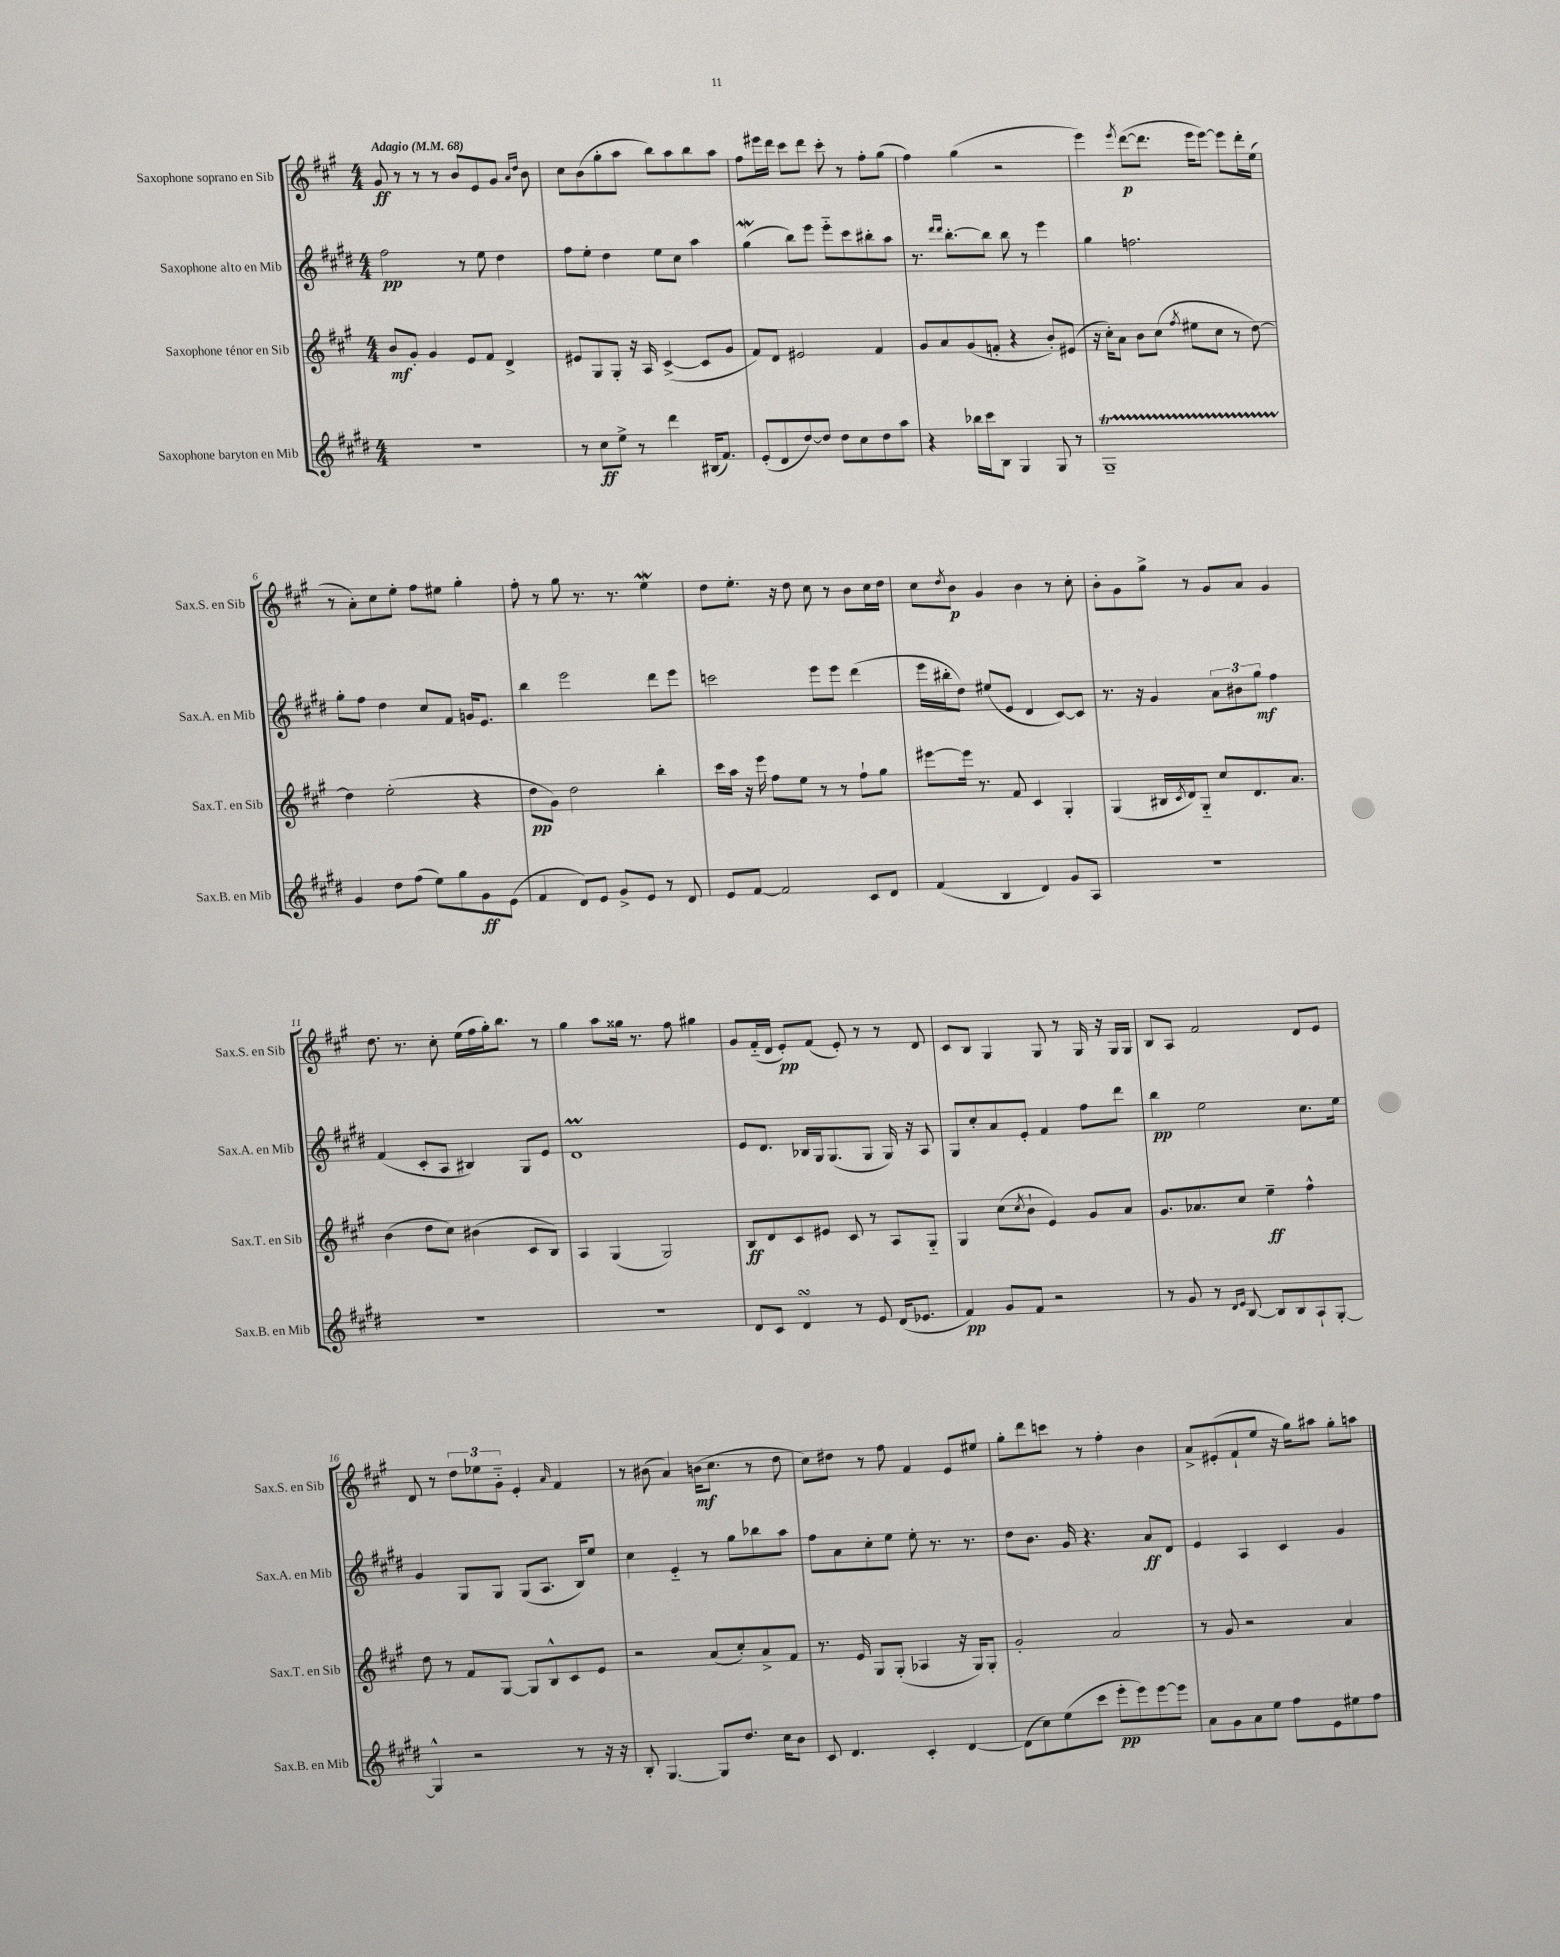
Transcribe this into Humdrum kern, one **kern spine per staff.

**kern	**kern	**kern	**kern
*staff4	*staff3	*staff2	*staff1
*clefG2	*clefG2	*clefG2	*clefG2
*k[f#c#g#d#]	*k[f#c#g#]	*k[f#c#g#d#]	*k[f#c#g#]
*M4/4	*M4/4	*M4/4	*M4/4
*MM68	*MM68	*MM68	*MM68
1r	8b	2ff#	8g#
.	8g#'	.	8r
.	4g#	.	8r
.	.	.	8r
.	8e	8r	8b
.	8f#	8ee	8e
.	4d^	4dd#	8g#
.	.	.	16qqa
.	.	.	16qqdd
.	.	.	8b
=	=	=	=
8r	8e#	8ff#	8cc#
8cc#	8G#	8ee'	(8b
8ee^	8G#'	4dd#	8gg#'
8r	16r	.	8aa
.	16A	.	.
4ddd#	([4c#^	8ee	8bb)
.	.	8cc#	8aa
(16B#	8c#]	4aa	8bb
8.f#)	.	.	.
.	8g#	.	8aa
=	=	=	=
(8e'	8f#)	(4gg#	8ff#
8d#	8d	.	16eee#
.	.	.	16ddd
[8dd#)	2e#	8bb)	8ccc#
8dd#]	.	8eee	8ddd
8dd#	.	8eee'~	8ccc#'
8cc#	.	8ccc#	8r
8dd#	4f#	8bb#'	8ff#'
8aa	.	8aa	(8gg#
=	=	=	=
4r	8g#	8.r	4ff#)
.	8a	.	.
.	.	16qqddd#	.
.	.	16qqddd#	.
.	.	[8.bb'	.
16bb-	(8g#	.	(4gg#
16ccc#	.	.	.
8B	8f'	8bb]	.
4G#	4r	8bb	2r
.	.	8r	.
8G#	8b')	4eee	.
8r	(8e#	.	.
=	=	=	=
1G#~	16r	4gg#	4eee)
.	16cc#')	.	.
.	8a	.	.
.	.	.	8qeee
.	8b	2.ff	([8ddd
.	(8cc#	.	8.ddd]
.	8qff#	.	.
.	8ee#	.	.
.	.	.	16eee
.	8cc#	.	[8eee)
.	8r	.	8eee]
.	[8dd)	.	16ddd'
.	.	.	(16ee
=	=	=	=
4g#	4dd]	8gg#'	8r
.	.	8ff#	8a')
8dd#	(2ee'	4dd#	8cc#
(8ff#	.	.	8ee'
8ee)	.	8cc#	8ff#
8gg#	.	8f#	8ee#
8g#	4r	16g	4gg#'
.	.	8.e	.
(8e	.	.	.
=	=	=	=
4f#	8dd	4bb	8ff#'
.	8g#)	.	8r
8d#)	2dd	2eee	8gg#
8e	.	.	8.r
8g#^	.	.	.
.	.	.	8.r
8e	.	.	.
8r	4bb'	8ddd#	4ee
8d#	.	8eee	.
=	=	=	=
8e	16ccc#	2ccc	8dd
.	16aa	.	.
[8f#	16r	.	8.ee'
.	16eee	.	.
2f#]	8ff#	.	.
.	.	.	16r
.	8ee	.	8dd
.	8r	8eee	8cc#
.	8r	8eee	8r
8c#	8ff#`	(4ddd#	8b
8d#	8gg#	.	16cc#
.	.	.	16dd
=	=	=	=
(4f#	[8eee#	16eee	8cc#
.	.	16bb#'	.
.	.	.	8qdd
.	16eee#]	8dd#)	8b
.	8.r	.	.
4B	.	(8ee#	4g#
.	8f#	8e	.
4d#)	4c#	4d#	4b
8g#	4G#'	[8c#)	8r
8A	.	8c#]	8cc#'
=	=	=	=
1r	(4G#	8.r	8b'
.	.	.	8g#
.	.	16r	.
.	16B#	4g#	8gg#^
.	8qc#	.	.
.	16d)	.	.
.	8G#'~	.	8r
.	8cc#	12a	8g#
.	.	12b#	.
.	8.d	.	8a
.	.	12gg#	.
.	.	4ff#	4g#
.	8.a	.	.
=	=	=	=
1r	(4b	(4f#	8.dd
.	.	.	8.r
.	8dd	8c#'	.
.	8cc#)	8A	8cc#'
.	(4b#	4B#)	(16ee
.	.	.	16ff#
.	.	.	16gg#')
.	.	.	8.bb
.	8c#	8G#	.
.	8B)	8e	8r
=	=	=	=
1r	4A	1d#	4gg#
.	(4G#	.	8aa
.	.	.	16gg##
.	.	.	8.r
.	2G#)	.	.
.	.	.	8ff#
.	.	.	4gg#
=	=	=	=
8d#	8B	8e	8g#
8c#	8d	8.d#	(16f#'~
.	.	.	16d
4d#	8c#	.	8e')
.	.	16B-	.
.	8e#	16G#	(8f#
.	.	(8.G#	.
8r	8c#	.	8e')
8e	8r	8G#	8r
(16d#	8A	16G#)	8r
8.e-	.	16r	.
.	8G#'~	8A	8d
=	=	=	=
4f#)	4G#	8G#	8c#
.	.	8cc#'	8B
8g#	(8cc#	8a	4G#
.	8qcc#	.	.
8f#	8b`	8e'	.
2r	4e)	4f#	8G#
.	.	.	8r
.	8g#	8ff#	16G#
.	.	.	16r
.	8a	8ddd#	16G#
.	.	.	16G#
=	=	=	=
8r	8.g#	4bb	8B
8g#	.	.	8A
.	8.a-	.	.
8r	.	2ee	2f#
16qqd#	.	.	.
16qqe	.	.	.
[8B	8cc#	.	.
8B]	4ee~	.	.
8B	.	.	.
8A`	4ff#^^	8.cc#	8d
[8G#'	.	.	8e
.	.	16ee	.
=	=	=	=
4G#^^]	8dd	4g#	8d
.	8r	.	8r
2r	8f#	8G#	12dd
.	.	.	12ee-
.	[8G#	8G#	.
.	.	.	12g#'~
.	8G#]	(8G#	4e'
.	8B^^	8.A	.
.	.	.	16qqa
8r	8c#	.	4f#
.	.	16B)	.
16r	8e	8ee	.
16r	.	.	.
=	=	=	=
8B'	2r	4cc#	8r
[4.G#	.	.	(8b#
.	.	4e'~	4a)
8G#]	(8a	8r	(16b
.	.	.	8.cc#
8.dd#	8cc#')	8gg#	.
.	8a^	8bb-	8r
16cc#	.	.	.
8b	8f#	8aa	8dd
=	=	=	=
8c#	8.r	8ff#	8cc#)
4.d#	.	8a	8dd#
.	16e	.	.
.	8G#	8cc#'	8r
.	(8G#'	8ee	8ff#
4c#'	4A-	8ee'	4f#
.	.	8.r	.
[4d#	16r	.	8e
.	16G#)	8.r	.
.	8G#'	.	8ee#
=	=	=	=
(8d#]	2g#'	8dd#	8gg#'
8cc#)	.	8.b	8ddd
(8ee	.	.	8ccc
.	.	16g#	.
8ccc#	.	4.r	8r
8eee'	2a	.	4ff#'
8eee)	.	.	.
[8eee	.	8a	4b
8eee]	.	8d#	.
=	=	=	=
8a	8r	4e	8a^
8g#	8g#	.	(8e#'
8a	2r	4A	8f#`
8ee	.	.	8ee
8ff#	.	4c#	16r
.	.	.	16gg#)
8e	.	.	8aa#
8ee#	4a	4g#	8gg#'
8ff#	.	.	8aa
==	==	==	==
*-	*-	*-	*-
